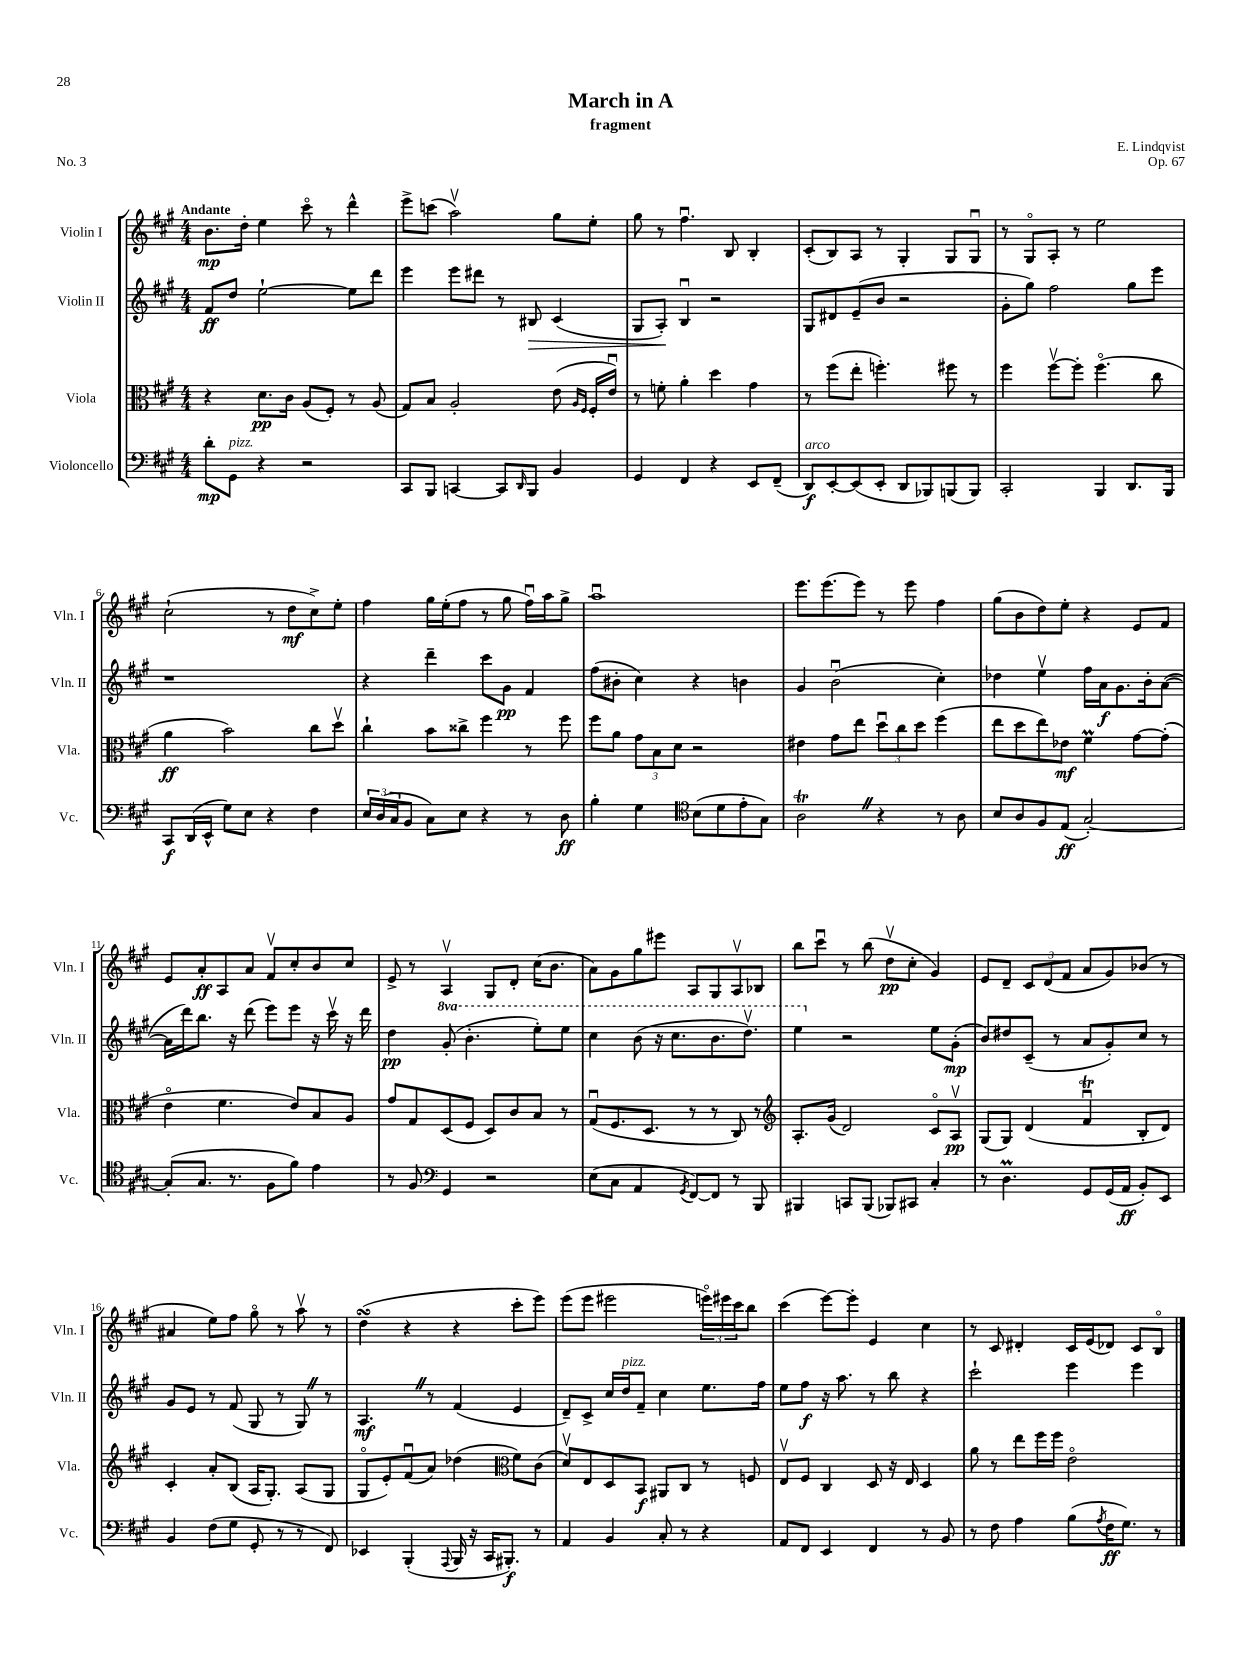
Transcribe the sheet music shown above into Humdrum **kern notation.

**kern	**dynam	**kern	**dynam	**kern	**dynam	**kern	**dynam
*part4	*part4	*part3	*part3	*part2	*part2	*part1	*part1
*staff4	*staff4	*staff3	*staff3	*staff2	*staff2	*staff1	*staff1
*I"Violoncello	*	*I"Viola	*	*I"Violin II	*	*I"Violin I	*
*I'Vc.	*	*I'Vla.	*	*I'Vln. II	*	*I'Vln. I	*
*clefF4	*	*clefC3	*	*clefG2	*	*clefG2	*
*k[f#c#g#]	*	*k[f#c#g#]	*	*k[f#c#g#]	*	*k[f#c#g#]	*
*M4/4	*	*M4/4	*	*M4/4	*	*M4/4	*
=1	=1	=1	=1	=1	=1	=1	=1
!	!	!	!	!	!	!LO:TX:a:B:t=Andante	!
8d'\L	mp	4r	.	8f#/L	ff	8.b\L	mp
!LO:TX:a:i:t=pizz.	!	!	!	!	!	!	!
8GG#\J	.	.	.	8dd/J	.	.	.
.	.	.	.	.	.	16dd'\Jk	.
4r	.	8.d\L	pp	[2ee`\	.	4ee\	.
.	.	16c#\Jk	.	.	.	.	.
2r	.	(8A/L	.	.	.	8ccc#\	.
.	.	8F#'/J)	.	.	.	8r	.
.	.	8r	.	8ee\L]	.	4ddd^^\	.
.	.	(8A/	.	8ddd\J	.	.	.
=2	=2	=2	=2	=2	=2	=2	=2
8CC#/L	.	8G#/L)	.	4eee\	.	8eee^\L	.
8BBB/J	.	8B/J	.	.	.	(8cccn\J	.
[4CCn/	.	2A'/	.	8eee\L	.	2aav\)	.
.	.	.	.	8ddd#X\J	.	.	.
8CC/L]	.	.	.	8r	.	.	.
16qqDD/	.	.	.	.	.	.	.
!	!	!	!	!	!LO:HP:b	!	!
8BBB/J	.	.	.	8B#X/	>	.	.
4BB/	.	(8e\	.	(4c#/	.	8gg#\L	.
.	.	16qqA/LL	.	.	.	.	.
.	.	16qqF#/JJ	.	.	.	.	.
.	.	16F#'/LL	.	.	.	8ee'\J	.
.	.	16eu/JJ)	.	.	.	.	.
=3	=3	=3	=3	=3	=3	=3	=3
4GG#/	.	8r	.	8G#/L	.	8gg#\	.
.	.	8fn'\	.	8A'/J)	.	8r	.
4FF#/	.	4a'\	.	4Bu/	]	4.ff#u\	.
4r	.	4dd\	.	2r	.	.	.
.	.	.	.	.	.	8B/	.
8EE/L	.	4g#\	.	.	.	4B'/	.
(8FF#~/J	.	.	.	.	.	.	.
=4	=4	=4	=4	=4	=4	=4	=4
!LO:TX:a:i:t=arco	!	!	!	!	!	!	!
8DD/L)	f	8r	.	8G#/L	.	(8c#'/L	.
[8EE'/	.	(8ff#\L	.	8d#X/	.	8B/)	.
(8EE/]	.	8ee'\J	.	(8e~/	.	8A/J	.
8EE'/J	.	4.ffn'\)	.	8b/J	.	8r	.
8DD/L	.	.	.	2r	.	4G#'/	.
8BBB-X/)	.	.	.	.	.	.	.
(8BBBn/	.	8ff#X\	.	.	.	8G#/L	.
8BBB/J)	.	8r	.	.	.	8G#u/J	.
=5	=5	=5	=5	=5	=5	=5	=5
2CC#'/	.	4ff#\	.	8g#'\L	.	8r	.
.	.	.	.	8gg#\J)	.	8G#/L	.
.	.	[8ff#v\L	.	2ff#\	.	8A'/J	.
.	.	8ff#'\J]	.	.	.	8r	.
4BBB/	.	(4.ff#\	.	.	.	2ee\	.
8.DD/L	.	.	.	8gg#\L	.	.	.
.	.	8cc#\	.	8eee\J	.	.	.
16BBB/Jk	.	.	.	.	.	.	.
!!LO:LB:g=z
=6	=6	=6	=6	=6	=6	=6	=6
8CC#/L	f	4a\	ff	1r	.	(2cc#`\	.
(16DD/L	.	.	.	.	.	.	.
16EE^^/JJ	.	.	.	.	.	.	.
8G#\L)	.	2b\)	.	.	.	.	.
8E\J	.	.	.	.	.	.	.
4r	.	.	.	.	.	8r	.
.	.	.	.	.	.	8dd\L	mf
4F#\	.	8cc#\L	.	.	.	8cc#^\)	.
.	.	8ddv\J	.	.	.	8ee'\J	.
=7	=7	=7	=7	=7	=7	=7	=7
24E/LL	.	4cc#`\	.	4r	.	4ff#\	.
(24D/	.	.	.	.	.	.	.
24C#/J	.	.	.	.	.	.	.
8BB/J	.	.	.	.	.	.	.
8C#\L)	.	8b\L	.	4ddd~\	.	16gg#\LL	.
.	.	.	.	.	.	(16ee'\J	.
8E\J	.	8cc##X^\J	.	.	.	8ff#\J	.
4r	.	4ff#\	.	8ccc#\L	.	8r	.
.	.	.	.	8g#\J	pp	8gg#\	.
8r	.	8r	.	4f#/	.	16ff#u\LL)	.
.	.	.	.	.	.	16aa\J	.
8D\	ff	8ff#\	.	.	.	8gg#^\J	.
=8	=8	=8	=8	=8	=8	=8	=8
4B'\	.	8ff#\L	.	(8ff#\L	.	1aau	.
.	.	8a\J	.	8b#X'\J	.	.	.
4G#\	.	12g#\L	.	4cc#\)	.	.	.
.	.	12B\	.	.	.	.	.
.	.	12d\J	.	.	.	.	.
*clefC4	*	*	*	*	*	*	*
(8B\L	.	2r	.	4r	.	.	.
8d\	.	.	.	.	.	.	.
8e'\	.	.	.	4bn\	.	.	.
8G#\J)	.	.	.	.	.	.	.
=9	=9	=9	=9	=9	=9	=9	=9
2ATZ\	.	4e#X\	.	4g#/	.	8.eee\L	.
.	.	.	.	.	.	(8.eee\	.
.	.	8g#\L	.	(2bu\	.	.	.
.	.	8ee\J	.	.	.	8eee\J)	.
4r	.	12ddu\L	.	.	.	8r	.
.	.	12cc#\	.	.	.	.	.
.	.	.	.	.	.	8eee\	.
.	.	12dd\J	.	.	.	.	.
8r	.	(4ff#\	.	4cc#'\)	.	4ff#\	.
8A\	.	.	.	.	.	.	.
=10	=10	=10	=10	=10	=10	=10	=10
8B/L	.	8ee\L	.	4dd-X\	.	(8gg#\L	.
8A/	.	8dd\	.	.	.	8b\	.
8F#/	.	8ee\)	.	4eev\	.	8dd\)	.
(8E/J	ff	8e-X\J	mf	.	.	8ee'\J	.
[2G#'/)	.	4f#M\	.	16ff#\LL	.	4r	.
.	.	.	.	16a\J	f	.	.
.	.	.	.	8.g#\	.	.	.
.	.	[8g#\L	.	.	.	8e/L	.
.	.	.	.	16b'\k	.	.	.
.	.	(8g#'\J]	.	([8a\J	.	8f#/J	.
!!LO:LB:g=z
=11	=11	=11	=11	=11	=11	=11	=11
(8G#'/L]	.	4e\	.	16a\LL]	.	8e/L	.
.	.	.	.	16ddd\J)	.	.	.
8.G#/J	.	.	.	8.bb\J	.	8a'/	ff
.	.	4.f#\	.	.	.	8A/	.
8.r	.	.	.	16r	.	.	.
.	.	.	.	(8ddd\	.	8a/J	.
8F#\L	.	.	.	8eee\L)	.	8f#v/L	.
8f#\J)	.	8e/L)	.	8eee\J	.	8cc#'/	.
4e\	.	8B/	.	16r	.	8b/	.
.	.	.	.	16ccc#v\	.	.	.
.	.	8A/J	.	16r	.	8cc#/J	.
.	.	.	.	16ddd\	.	.	.
=12	=12	=12	=12	=12	=12	=12	=12
8r	.	8g#/L	.	4dd\	pp	8e^/	.
8F#/	.	8G#/	.	.	.	8r	.
*clefF4	*	*	*	*	*	*	*
*	*	*	*	*8va	*	*	*
4GG#/	.	(8D/	.	(8gg#'/	.	4Av/	.
.	.	8F#/J	.	4.bb'\	.	.	.
2r	.	8D/L)	.	.	.	8G#/L	.
.	.	8c#/	.	.	.	8d'/J	.
.	.	8B/J	.	8eee'\L)	.	(16cc#\KL	.
.	.	.	.	.	.	8.b\J	.
.	.	8r	.	8eee\J	.	.	.
=13	=13	=13	=13	=13	=13	=13	=13
(8E\L	.	(8G#u/L	.	4ccc#\	.	8a\L)	.
8C#\J	.	8.F#/	.	.	.	8g#\	.
4AA/	.	.	.	(8bb\	.	8gg#\	.
.	.	8.D/J	.	.	.	.	.
.	.	.	.	16r	.	8eee#X\J	.
.	.	.	.	8.ccc#\L	.	.	.
8qGG#/	.	.	.	.	.	.	.
[8FF#/L)	.	8r	.	.	.	8A/L	.
8FF#/J]	.	8r	.	8.bb\	.	8G#/	.
8r	.	8C#/)	.	.	.	8Av/	.
.	.	.	.	8.dddv\J)	.	.	.
8BBB/	.	8r	.	.	.	8B-X/J	.
=14	=14	=14	=14	=14	=14	=14	=14
*	*	*clefG2	*	*	*	*	*
4BBB#X/	.	8.A'/L	.	4eee\	.	8bb\L	.
.	.	.	.	.	.	8ccc#u\J	.
.	.	(16g#/Jk	.	.	.	.	.
*	*	*	*	*X8va	*	*	*
8CCn/L	.	2d/)	.	2r	.	8r	.
(8BBB#/J	.	.	.	.	.	(8bb\	.
8BBB-X/L)	.	.	.	.	.	8ddv\L	pp
8CC#X/J	.	.	.	.	.	8cc#'\J	.
4C#'/	.	8c#/L	.	8ee\L	.	4g#/)	.
.	.	8Av/J	pp	(8g#'\J	mp	.	.
=15	=15	=15	=15	=15	=15	=15	=15
8r	.	(8G#/L	.	8b/L)	.	8e/L	.
4.DM\	.	8G#/J)	.	8dd#X/	.	8d~/J	.
.	.	(4d/	.	(8c#~/J	.	12c#/L	.
.	.	.	.	.	.	(12d/	.
.	.	.	.	8r	.	.	.
.	.	.	.	.	.	12f#/J	.
8GG#/L	.	4f#Tu/	.	8a/L	.	8a/L	.
(16GG#/L	.	.	.	8g#'/)	.	8g#/)	.
16AA/JJ	ff	.	.	.	.	.	.
8BB'/L)	.	8B'/L	.	8cc#/J	.	(8b-X/J	.
8EE/J	.	8d/J)	.	8r	.	8r	.
!!LO:LB:g=z
=16	=16	=16	=16	=16	=16	=16	=16
4BB/	.	4c#'/	.	8g#/L	.	4a#X/	.
.	.	.	.	8e/J	.	.	.
(8F#\L	.	8a'/L	.	8r	.	8ee\L)	.
8G#\J	.	(8B/J	.	(8f#/	.	8ff#\J	.
8GG#'/	.	16A/KL	.	8G#/	.	8gg#\	.
.	.	8.G#'/J)	.	.	.	.	.
8r	.	.	.	8r	.	8r	.
8r	.	(8A/L	.	8G#Z/)	.	8aav\	.
8FF#/)	.	8G#/J	.	8r	.	8r	.
=17	=17	=17	=17	=17	=17	=17	=17
4EE-X/	.	8G#/L	.	4.AZ/	mf	(4ddsSSs\	.
.	.	8e'/)	.	.	.	.	.
(4BBB'/	.	(8f#u/	.	.	.	4r	.
.	.	8a/J)	.	8r	.	.	.
8qqAAA/	.	.	.	.	.	.	.
16BBB/	.	(4dd-X\	.	(4f#/	.	4r	.
16r	.	.	.	.	.	.	.
16CC#/KL	.	.	.	.	.	.	.
8.BBB#X'/J)	f	.	.	.	.	.	.
*	*	*clefC3	*	*	*	*	*
.	.	8f#\L)	.	4e/	.	8ccc#'\L	.
8r	.	(8c#\J	.	.	.	8eee\J)	.
=18	=18	=18	=18	=18	=18	=18	=18
4AA/	.	8dv/L)	.	8d~/L)	.	(8eee\L	.
.	.	8E/	.	8c#^/J	.	8eee\J	.
4BB/	.	8D/	.	16cc#/LL	.	2eee#X\	.
!	!	!	!	!LO:TX:a:i:t=pizz.	!	!	!
.	.	.	.	16dd/J	.	.	.
.	.	8BB/J	f	8f#~/J	.	.	.
8C#'/	.	8AA#X/L	.	4cc#\	.	.	.
8r	.	8C#/J	.	.	.	.	.
4r	.	8r	.	8.ee\L	.	24eeen\LL)	.
.	.	.	.	.	.	24eee#X\	.
.	.	.	.	.	.	24ccc#\J	.
.	.	8Fn/	.	.	.	8bb\J	.
.	.	.	.	16ff#\Jk	.	.	.
=19	=19	=19	=19	=19	=19	=19	=19
8AA/L	.	8Ev/L	.	8ee\L	.	(4ccc#\	.
8FF#/J	.	8F#/J	.	8ff#\J	f	.	.
4EE/	.	4C#/	.	16r	.	[8eee\L)	.
.	.	.	.	8.aa\	.	.	.
.	.	.	.	.	.	8eee'\J]	.
4FF#/	.	8D/	.	8r	.	4e/	.
.	.	16r	.	8bb\	.	.	.
.	.	16E/	.	.	.	.	.
8r	.	4D/	.	4r	.	4cc#\	.
8BB/	.	.	.	.	.	.	.
=20	=20	=20	=20	=20	=20	=20	=20
8r	.	8a\	.	2ccc#`\	.	8r	.
8F#\	.	8r	.	.	.	8c#/	.
4A\	.	8ee\L	.	.	.	4d#X'/	.
.	.	16ff#\L	.	.	.	.	.
.	.	16ff#\JJ	.	.	.	.	.
(8B\L	.	2e\	.	4eee\	.	16c#/LL	.
.	.	.	.	.	.	(16e/J	.
8qA/	.	.	.	.	.	.	.
16F#\K	ff	.	.	.	.	8d-X/J)	.
8.G#\J)	.	.	.	.	.	.	.
.	.	.	.	4eee\	.	8c#/L	.
8r	.	.	.	.	.	8B/J	.
==	==	==	==	==	==	==	==
*-	*-	*-	*-	*-	*-	*-	*-
